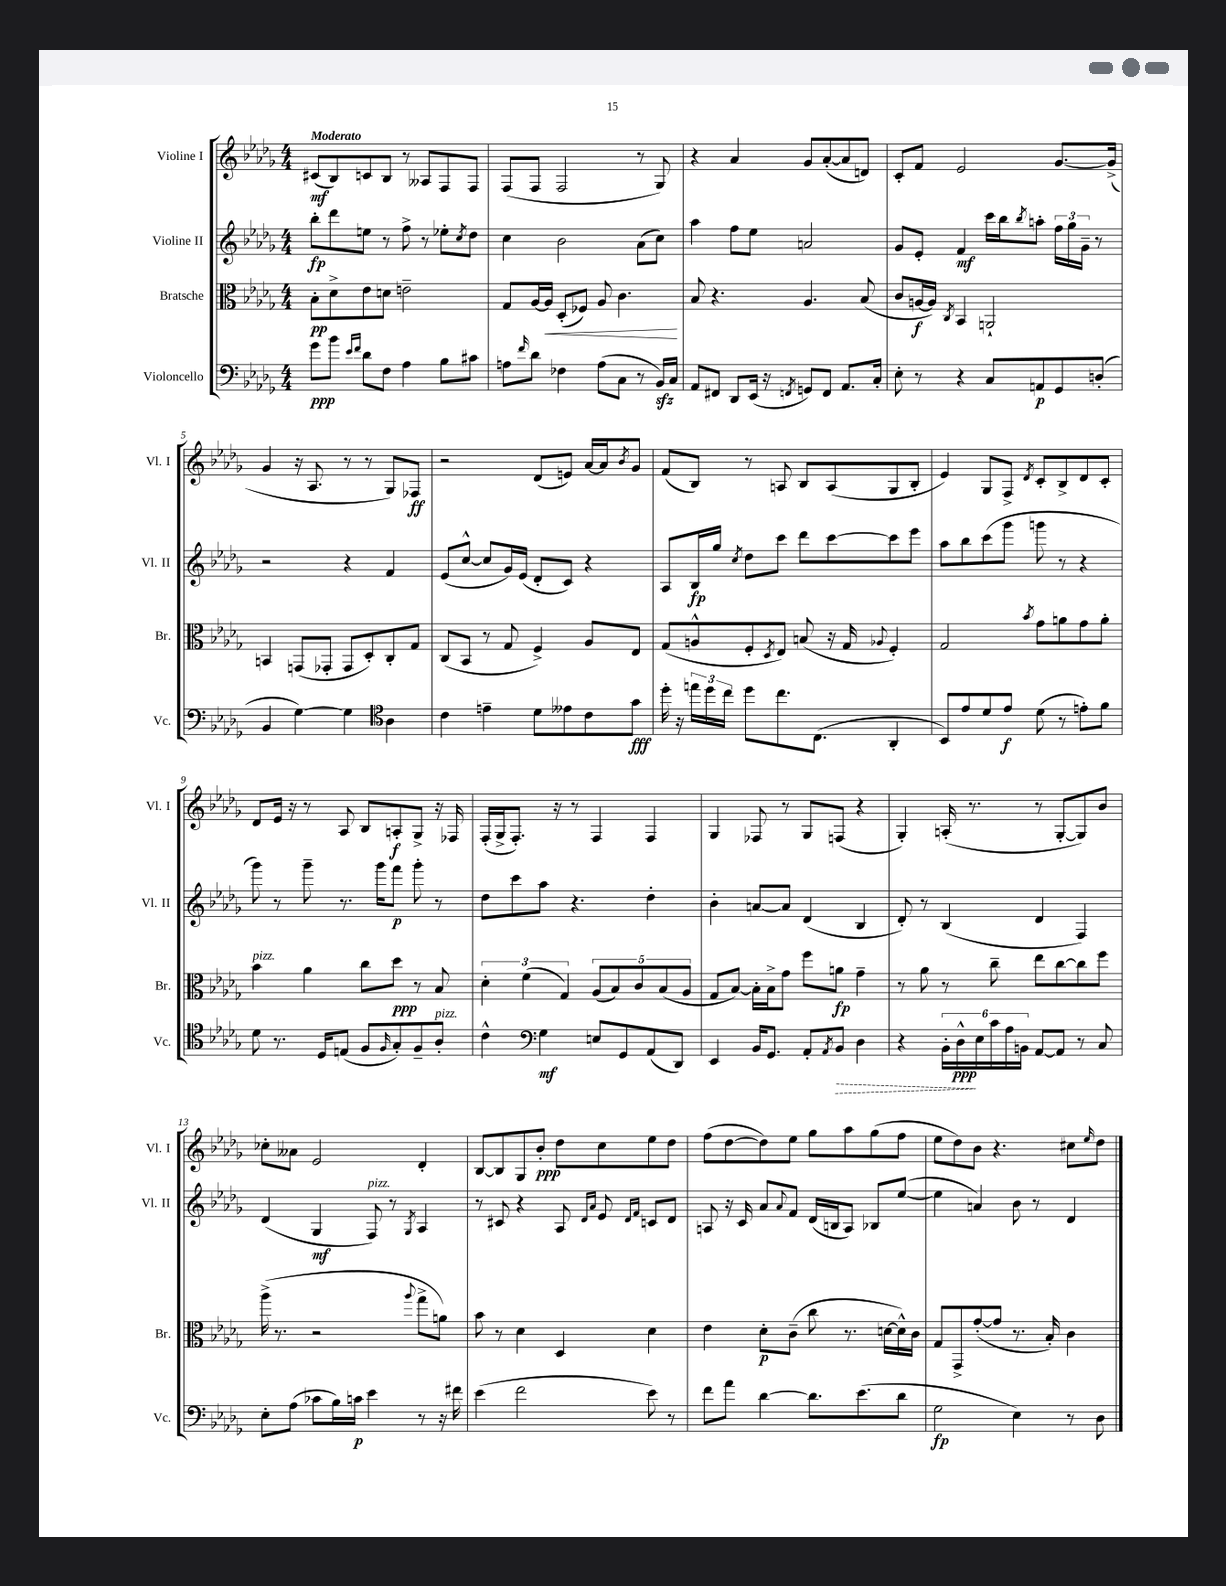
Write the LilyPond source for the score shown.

<<
\new StaffGroup <<
\new Staff = "s0" \with { instrumentName = "Violine I" shortInstrumentName = "Vl. I" } {
    \clef treble \key des \major \numericTimeSignature \time 4/4 \tempo "Moderato"
    cis'8\mf( bes8) c'8 bes8 r8 aeses8 f8 f8 |
    f8( f8 f2 r8 ges8) |
    r4 aes'4 ges'8 aes'8~-.( aes'8 d'8) |
    c'8-. f'8 ees'2 ges'8.~ ges'16->( |
    ges'4 r16 aes8. r8 r8 ges8) fes8\ff |
    r2 des'8( e'8) aes'16~ aes'16 \acciaccatura { bes'8 } ges'8 |
    f'8( bes8) r8 a8 bes8 a8( ges8 bes8-. |
    ees'4) ges8 f8-> \acciaccatura { des'8 } c'8-. bes8-> des'8 c'8-. |
    des'8 ees'16 r16 r8 aes8 bes8 a8-.\f ges8-> r16 fes16 |
    f16-.( ges16-> f8.-.) r16 r8 f4 f4 |
    ges4 fes8 r8 ges8 f8( r4 |
    ges4-.) a16-.( r8. r8 ges8~-. ges8) bes'8 |
    ces''8-. aeses'8 ees'2 des'4-. |
    bes8~ bes8 ges8 bes'8-.\ppp des''8 c''8 ees''8 des''8 |
    f''8( des''8~ des''8) ees''8 ges''8 aes''8 ges''8( f''8 |
    ees''8 des''8) bes'8 r4. cis''8 \grace { ees''16 } des''8 \bar "|." |
}
\new Staff = "s1" \with { instrumentName = "Violine II" shortInstrumentName = "Vl. II" } {
    \clef treble \key des \major \numericTimeSignature \time 4/4
    bes''8-.\fp des'''8 e''8 r8 f''8-> r8 ees''8-. \acciaccatura { c''8 } des''8 |
    c''4 bes'2 aes'8( c''8) |
    aes''4 f''8 ees''8 a'2 |
    ges'8 ees'8-. f'4\mf c'''16 bes''16 \acciaccatura { bes''8 } a''8-. \tuplet 3/2 { f''16 ges''16 ges'16-- } r8 |
    r2 r4 f'4 |
    ees'8( c''8~-^ c''8 ges'16) ees'16( des'8-. c'8) r4 |
    aes8 bes16\fp ges''16 \acciaccatura { c''8 } des''8 c'''8 des'''8 c'''8~ c'''8 ees'''8 |
    aes''8 bes''8 c'''8( ges'''8 g'''8 r8 r4 |
    ges'''8) r8 ges'''8-- r8. ges'''16 f'''8\p ges'''8-. r8 |
    des''8 c'''8 aes''8 r4. des''4-. |
    bes'4-. a'8~ a'8 des'4( bes4 |
    des'8-.) r8 bes4( des'4 f4) |
    des'4( ges4\mf f8^\markup { \italic "pizz." }) r8 \acciaccatura { ges8 } aes4 |
    r8 cis'8 r4 aes8 \grace { des'16 aes'16 } ees'8 \grace { des'16 f'16 } c'8 des'8 |
    a8 r16 c'16 aes'8 \appoggiatura { aes'8 } f'8 des'16( b16 a8) bes8 ees''8~( |
    ees''4 a'4) bes'8 r8 des'4 \bar "|." |
}
\new Staff = "s2" \with { instrumentName = "Bratsche" shortInstrumentName = "Br." } {
    \clef alto \key des \major \numericTimeSignature \time 4/4
    bes8-.\pp des'8-> ees'8 d'8 e'2-- |
    ges8 aes16~ aes16\< des8-.( fes8) aes8 c'4.\! |
    bes8 r4. aes4. bes8( |
    c'8 a16~\f a16) \acciaccatura { c8 } bes,4 a,2-! |
    b,4 g,8( ges,8-. ges,8 des8-.) c8-. ges8 |
    c8( bes,8 r8 ges8 f4->) aes8 ees8 |
    ges8( a8-^ f8-. \acciaccatura { des8 } ees8) b8( r16 ges16 \appoggiatura { aes8 } f4-.) |
    ges2 \acciaccatura { bes'8 } ges'8 a'8 ges'8 a'8-. |
    bes'4^\markup { \italic "pizz." } aes'4 c''8 des''8\ppp r8 bes8 |
    \tuplet 3/2 { des'4-. f'4( ges4) } \tuplet 5/4 { aes8( bes8) c'8 bes8( aes8 } |
    ges8 bes8~) bes16-. bes16-> ges'8 f''8 a'8\fp ges'4-- |
    r8 aes'8 r8 c''8-- ees''8 c''8~ c''8 f''8 |
    aes''16->( r8. r2 \appoggiatura { aes''8 } ges''8-> a'8) |
    bes'8 r8 des'4 des4 des'4 |
    ees'4 des'8-.\p c'8--( c''8 r8. d'16~ d'16-^) c'16 |
    ges8 ges,8-> ges'8~-.( ges'8 r8. bes16-.) c'4 \bar "|." |
}
\new Staff = "s3" \with { instrumentName = "Violoncello" shortInstrumentName = "Vc." } {
    \clef bass \key des \major \numericTimeSignature \time 4/4
    ges'8\ppp bes'8 \grace { ees'16 f'16 } des'8 f8 aes4 bes8 cis'8 |
    a8 \grace { f'16 } des'8 fes4 a8( c8 r8 bes,16\sfz) c16 |
    aes,8 fis,8 des,8 ees,16( r16 \acciaccatura { f,8 } g,8) f,8 aes,8. c16-. |
    ees8-. r8 r4 c8 a,8\p ges,8 d8-.( |
    bes,4 ges4~) ges4 \clef tenor aes4 |
    c'4 e'4-- des'8 eeses'8 c'8 ges'8\fff |
    des''16-. r16 \tuplet 3/2 { e''16 des''16 c''16 } des''8 c''8. c8.( aes,4-. |
    bes,8) ees'8 des'8 ees'8\f des'8( r8 e'8-.) f'8 |
    des'8 r8. des16 e8( f8 \grace { f16 } ges8-.) f8-- aes8-.^\markup { \italic "pizz." } |
    c'4-^ \clef bass ges4\mf e8 ges,8 aes,8( des,8) |
    ees,4 bes,16 ges,8. aes,8-. \acciaccatura { aes,8 } \once \override Hairpin.style = #'dashed-line bes,8\> des4 |
    r4 \tuplet 6/4 { bes,16-. des16-^\ppp\! ees16 c'16 aes16 b,16 } aes,8~ aes,8 r8 c8 |
    ees8-. aes8( ces'8 bes16) c'16\p ees'4 r8 r16 fis'16 |
    ees'4( f'2 ees'8) r8 |
    f'8 aes'8 des'4~ des'8. ees'8.( des'8 |
    ges2\fp ees4) r8 des8 \bar "|." |
}
>>
>>
